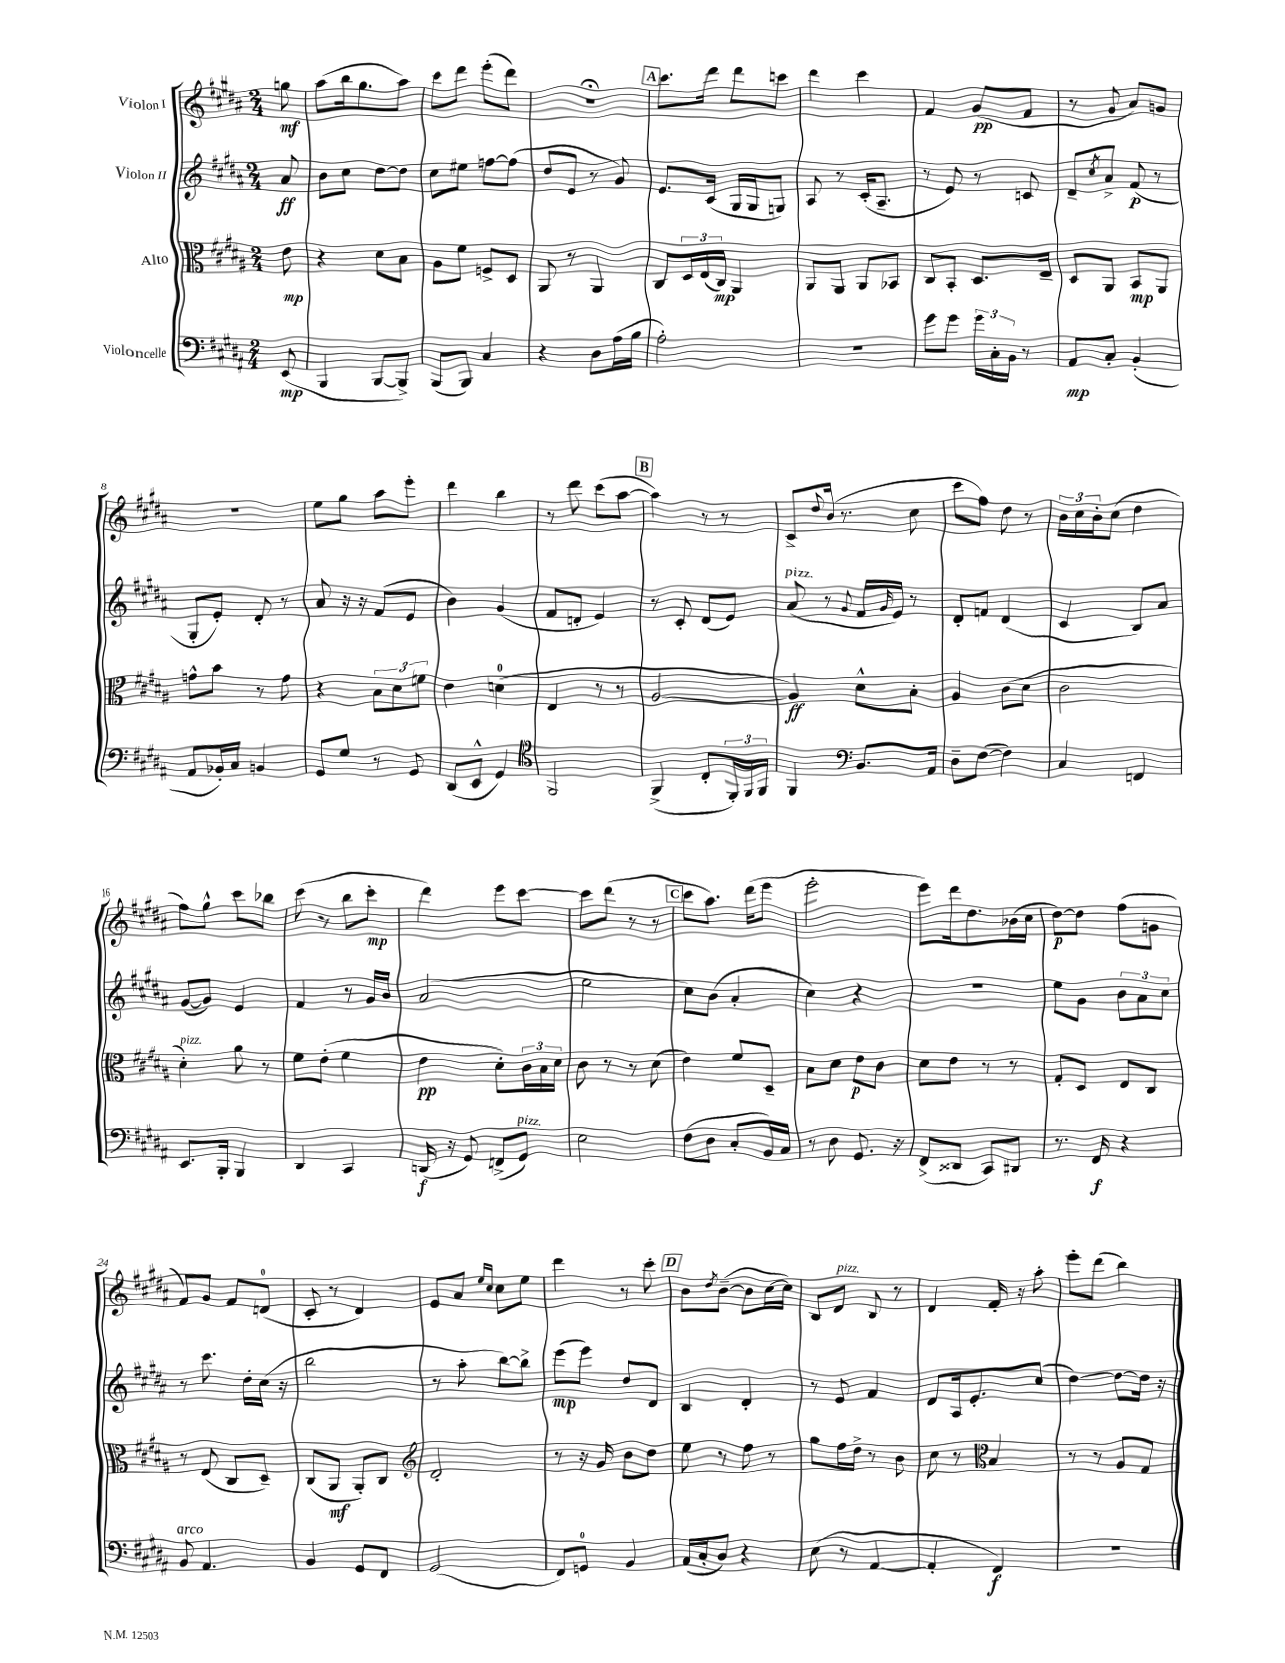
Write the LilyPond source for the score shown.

<<
\new StaffGroup <<
\new Staff = "s0" \with { instrumentName = "Violon I" } {
    \clef treble \key b \major \numericTimeSignature \time 2/4 \partial 8
    g''8\mf |
    ais''8( b''16 gis''8. ais''8) |
    cis'''8 dis'''8 e'''8-.( dis'''8) |
    r2\fermata |
    \mark \markup { \box "A" } cis'''8. dis'''16 dis'''8 c'''8 |
    dis'''4 cis'''4 |
    fis'4 gis'8\pp( fis'8 |
    r8 gis'8 ais'8) g'8 |
    R2 |
    e''8 gis''8 ais''8 e'''8-. |
    dis'''4 b''4 |
    r8 dis'''8 cis'''8( ais''8~ |
    \mark \markup { \box "B" } ais''4) r8 r8 |
    cis'8-> \appoggiatura { dis''8 } b'16( r8. cis''8 |
    cis'''8 fis''8) dis''8 r8 |
    \tuplet 3/2 { b'16 cis''16 b'16-. } cis''8( dis''4 |
    fis''8) gis''8-^ cis'''8 bes''8 |
    cis'''8( r8 b''8 cis'''8-.\mp |
    dis'''4) e'''8 cis'''8~ |
    cis'''8 dis'''8( r8 r8 |
    \mark \markup { \box "C" } cis'''8 ais''8.) dis'''16( e'''8 |
    e'''2-. |
    e'''8) dis'''16 dis''8. bes'16( cis''16 |
    dis''8~\p) dis''8 fis''8( g'8 |
    fis'8) gis'8 fis'8 d'8-0( |
    cis'8-. r8 dis'4) |
    e'8 ais'8 \grace { e''16 cis''16 } cis''8 e''8 |
    dis'''4 r8 cis'''8-. |
    \mark \markup { \box "D" } b'8 \acciaccatura { dis''8 } b'8~--( b'8 cis''16~ cis''16) |
    b8 dis'8^\markup { \italic "pizz." } b8 r8 |
    dis'4 fis'16-. r16 ais''8-. |
    e'''8-. dis'''8( b''4) \bar "|." |
}
\new Staff = "s1" \with { instrumentName = "Violon II" } {
    \clef treble \key b \major \numericTimeSignature \time 2/4 \partial 8
    ais'8\ff |
    b'8 cis''8 dis''8~ dis''8 |
    cis''8 eis''8 f''8~ f''8( |
    dis''8 e'8 r8 gis'8) |
    \mark \markup { \box "A" } e'8. cis'16( gis16 gis16 g8) |
    ais8 r8 cis'16-.( ais8.-- |
    r8 e'8) r8 c'8 |
    dis'8-- \acciaccatura { cis''8 } ais'8-> fis'8\p( r8 |
    gis8-. e'8-.) dis'8-. r8 |
    ais'8 r16 r16 fis'8( e'8 |
    b'4) gis'4( |
    fis'8 d'8-. e'4) |
    \mark \markup { \box "B" } r8 cis'8-. dis'8( e'8) |
    ais'8^\markup { \italic "pizz." }( r8 \appoggiatura { gis'8 } fis'16 \grace { gis'16 } e'16) r8 |
    dis'8-. f'8 dis'4( |
    cis'4 b8) ais'8 |
    gis'8~( gis'8) e'4 |
    fis'4 r8 gis'16 b'16 |
    ais'2( |
    e''2 |
    \mark \markup { \box "C" } cis''8) b'8( ais'4-. |
    cis''4) r4 |
    R2 |
    e''8 gis'8 \tuplet 3/2 { b'8 ais'8 cis''8 } |
    r8 cis'''8. dis''16-. cis''16( r16 |
    b''2 |
    r8 ais''8-. b''8~) b''8-> |
    e'''8\mp( e'''8) dis''8 dis'8 |
    \mark \markup { \box "D" } b4 dis'4-. |
    r8 e'8 fis'4 |
    dis'8 ais16 e'8.-. cis''8( |
    dis''4~) dis''8~ dis''16 r16 \bar "|." |
}
\new Staff = "s2" \with { instrumentName = "Alto" } {
    \clef alto \key b \major \numericTimeSignature \time 2/4 \partial 8
    e'8\mp |
    r4 dis'8 b8 |
    ais8 fis'8 f8-> dis8 |
    ais,8 r8 ais,4 |
    \mark \markup { \box "A" } cis8 \tuplet 3/2 { dis16 e16( cis16\mp) } ais,4 |
    ais,8 ais,8 ais,8 bes,8 |
    cis8 b,8-. dis8. e16-- |
    dis8 ais,8 b,8\mp ais,8 |
    g'8-^ b'8 r8 g'8 |
    r4 \tuplet 3/2 { b8 dis'8 f'8 } |
    e'4 d'4-0( |
    e4 r8 r8 |
    \mark \markup { \box "B" } ais2~ |
    ais4\ff) dis'8-^ b8-. |
    ais4 cis'8( dis'8 |
    cis'2 |
    dis'4-.^\markup { \italic "pizz." }) ais'8 r8 |
    fis'8 e'8-.( fis'4 |
    e'4\pp dis'8-.) \tuplet 3/2 { cis'16 b16 dis'16 } |
    cis'8 r8 r8 dis'8( |
    \mark \markup { \box "C" } e'4) fis'8 dis8-- |
    b8 dis'8 e'8\p cis'8 |
    dis'8 e'8 r8 r8 |
    gis8-. dis8 e8 cis8 |
    r8 e8( cis8 dis8--) |
    cis8( ais,8\mf ais,8-.) cis8 |
    \clef treble dis'2-. |
    r8 r16 gis'16 b'8 dis''8 |
    \mark \markup { \box "D" } e''8 r8 fis''8 r8 |
    gis''8 fis''16 dis''16-> r8 b'8 |
    cis''8 r8 \clef alto b4 |
    r8 r8 ais8 gis8 \bar "|." |
}
\new Staff = "s3" \with { instrumentName = "Violoncelle" } {
    \clef bass \key b \major \numericTimeSignature \time 2/4 \partial 8
    e,8\mp( |
    b,,4 b,,8~ b,,8->) |
    b,,8( b,,8) cis4 |
    r4 dis8 ais16( b16 |
    \mark \markup { \box "A" } ais2-.) |
    R2 |
    gis'8 gis'8 \tuplet 3/2 { gis'16 cis16-. b,16 } r8 |
    ais,8\mp cis8-. b,4-.( |
    ais,8 bes,16-.) cis16 b,4 |
    gis,8 gis8 r8 gis,8 |
    dis,8( e,8-^ gis,4) |
    \clef tenor fis,2 |
    \mark \markup { \box "B" } fis,4->( cis8-. \tuplet 3/2 { fis,16-.) fis,16 fis,16 } |
    fis,4 \clef bass b,8. ais,16 |
    dis8-- fis8~( fis4) |
    cis4 f,4 |
    e,8. b,,16-. b,,4 |
    dis,4 cis,4 |
    d,16\f( r16 gis,8) f,8->( gis,8^\markup { \italic "pizz." }) |
    e2 |
    \mark \markup { \box "C" } fis8( dis8 cis8-. b,16) cis16 |
    r8 dis8 gis,8. r16 |
    fis,8->( disis,8 cis,8) dis,8 |
    r8. fis,16\f r4 |
    b,8^\markup { \italic "arco" } ais,4. |
    b,4 gis,8 fis,8 |
    gis,2( |
    fis,8) g,8-0 b,4 |
    \mark \markup { \box "D" } ais,16( cis16-. dis8) r4 |
    e8( r8 ais,4~ |
    ais,4-. fis,4\f) |
    r2 \bar "|." |
}
>>
>>
